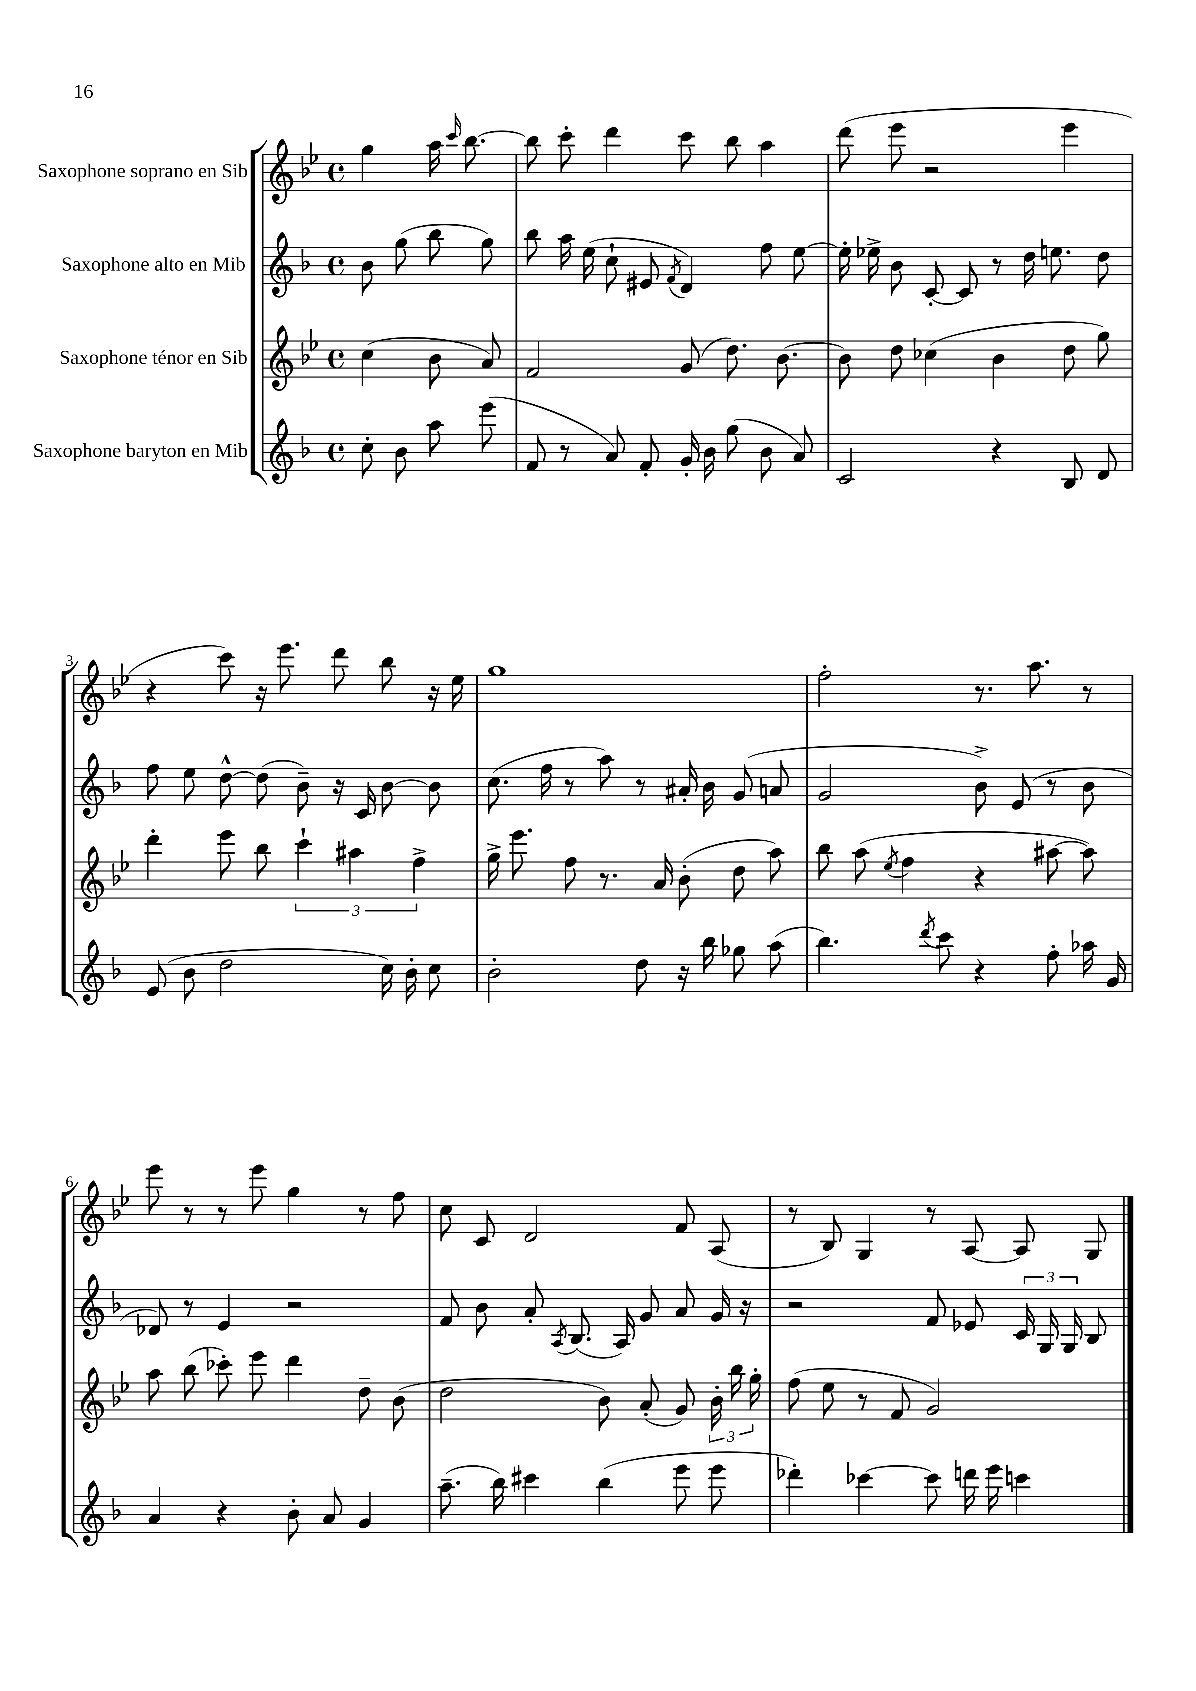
<<
\new StaffGroup <<
\new Staff = "s0" \with { instrumentName = "Saxophone soprano en Sib" } {
    \clef treble \key bes \major \defaultTimeSignature \time 4/4 \partial 2
    \autoBeamOff g''4 a''16 \grace { c'''16 } bes''8.~ |
    bes''8 c'''8-. d'''4 c'''8 bes''8 a''4 |
    d'''8( ees'''8 r2 ees'''4 |
    r4 c'''8) r16 ees'''8. d'''8 bes''8 r16 ees''16 |
    g''1 |
    f''2-. r8. a''8. r8 |
    ees'''8 r8 r8 ees'''8 g''4 r8 f''8 |
    c''8 c'8 d'2 f'8 a8( |
    r8 bes8) g4 r8 a8~ a8 g8 \bar "|." |
}
\new Staff = "s1" \with { instrumentName = "Saxophone alto en Mib" } {
    \clef treble \key f \major \defaultTimeSignature \time 4/4 \partial 2
    \autoBeamOff bes'8 g''8( bes''8 g''8) |
    bes''8 a''16 e''16( c''8-! eis'8 \acciaccatura { f'8 } d'4) f''8 e''8~ |
    e''16-. ees''16-> bes'8 c'8~-. c'8 r8 d''16 e''8. d''8 |
    f''8 e''8 d''8~-^ d''8( bes'8--) r16 c'16 bes'8~ bes'8 |
    c''8.( f''16 r8 a''8) r8 ais'16-. bes'16 g'8( a'8 |
    g'2 bes'8->) e'8( r8 bes'8 |
    des'8) r8 e'4 r2 |
    f'8 bes'8 a'8-. \acciaccatura { a8 } bes8.( a16) g'8 a'8 g'16 r16 |
    r2 f'8 ees'8 \tuplet 3/2 { c'16 g16 g16 } bes8 \bar "|." |
}
\new Staff = "s2" \with { instrumentName = "Saxophone ténor en Sib" } {
    \clef treble \key bes \major \defaultTimeSignature \time 4/4 \partial 2
    \autoBeamOff c''4( bes'8 a'8) |
    f'2 g'8( d''8.) bes'8.~ |
    bes'8 d''8 ces''4( bes'4 d''8 g''8) |
    d'''4-. ees'''8 bes''8 \tuplet 3/2 { c'''4-! ais''4 f''4-> } |
    g''16-> ees'''8. f''8 r8. a'16 bes'8-.( d''8 a''8) |
    bes''8 a''8( \acciaccatura { ees''8 } f''4 r4 ais''8~ ais''8) |
    a''8 bes''8( ces'''8-.) ees'''8 d'''4 d''8-- bes'8( |
    d''2 bes'8) a'8-.( g'8) \tuplet 3/2 { bes'16-. bes''16 g''16-. } |
    f''8( ees''8 r8 f'8 g'2) \bar "|." |
}
\new Staff = "s3" \with { instrumentName = "Saxophone baryton en Mib" } {
    \clef treble \key f \major \defaultTimeSignature \time 4/4 \partial 2
    \autoBeamOff c''8-. bes'8 a''8 e'''8( |
    f'8 r8 a'8) f'8-. g'16-. bes'16 g''8( bes'8 a'8) |
    c'2 r4 bes8 d'8 |
    e'8( bes'8 d''2 c''16) bes'16-. c''8 |
    bes'2-. d''8 r16 bes''16 ges''8 a''8( |
    bes''4.) \acciaccatura { d'''8 } c'''8 r4 f''8-. aes''16 g'16 |
    a'4 r4 bes'8-. a'8 g'4 |
    a''8.--( bes''16) cis'''4 bes''4( e'''8 e'''8 |
    des'''4-.) ces'''4~ ces'''8 d'''16 e'''16 c'''4 \bar "|." |
}
>>
>>
